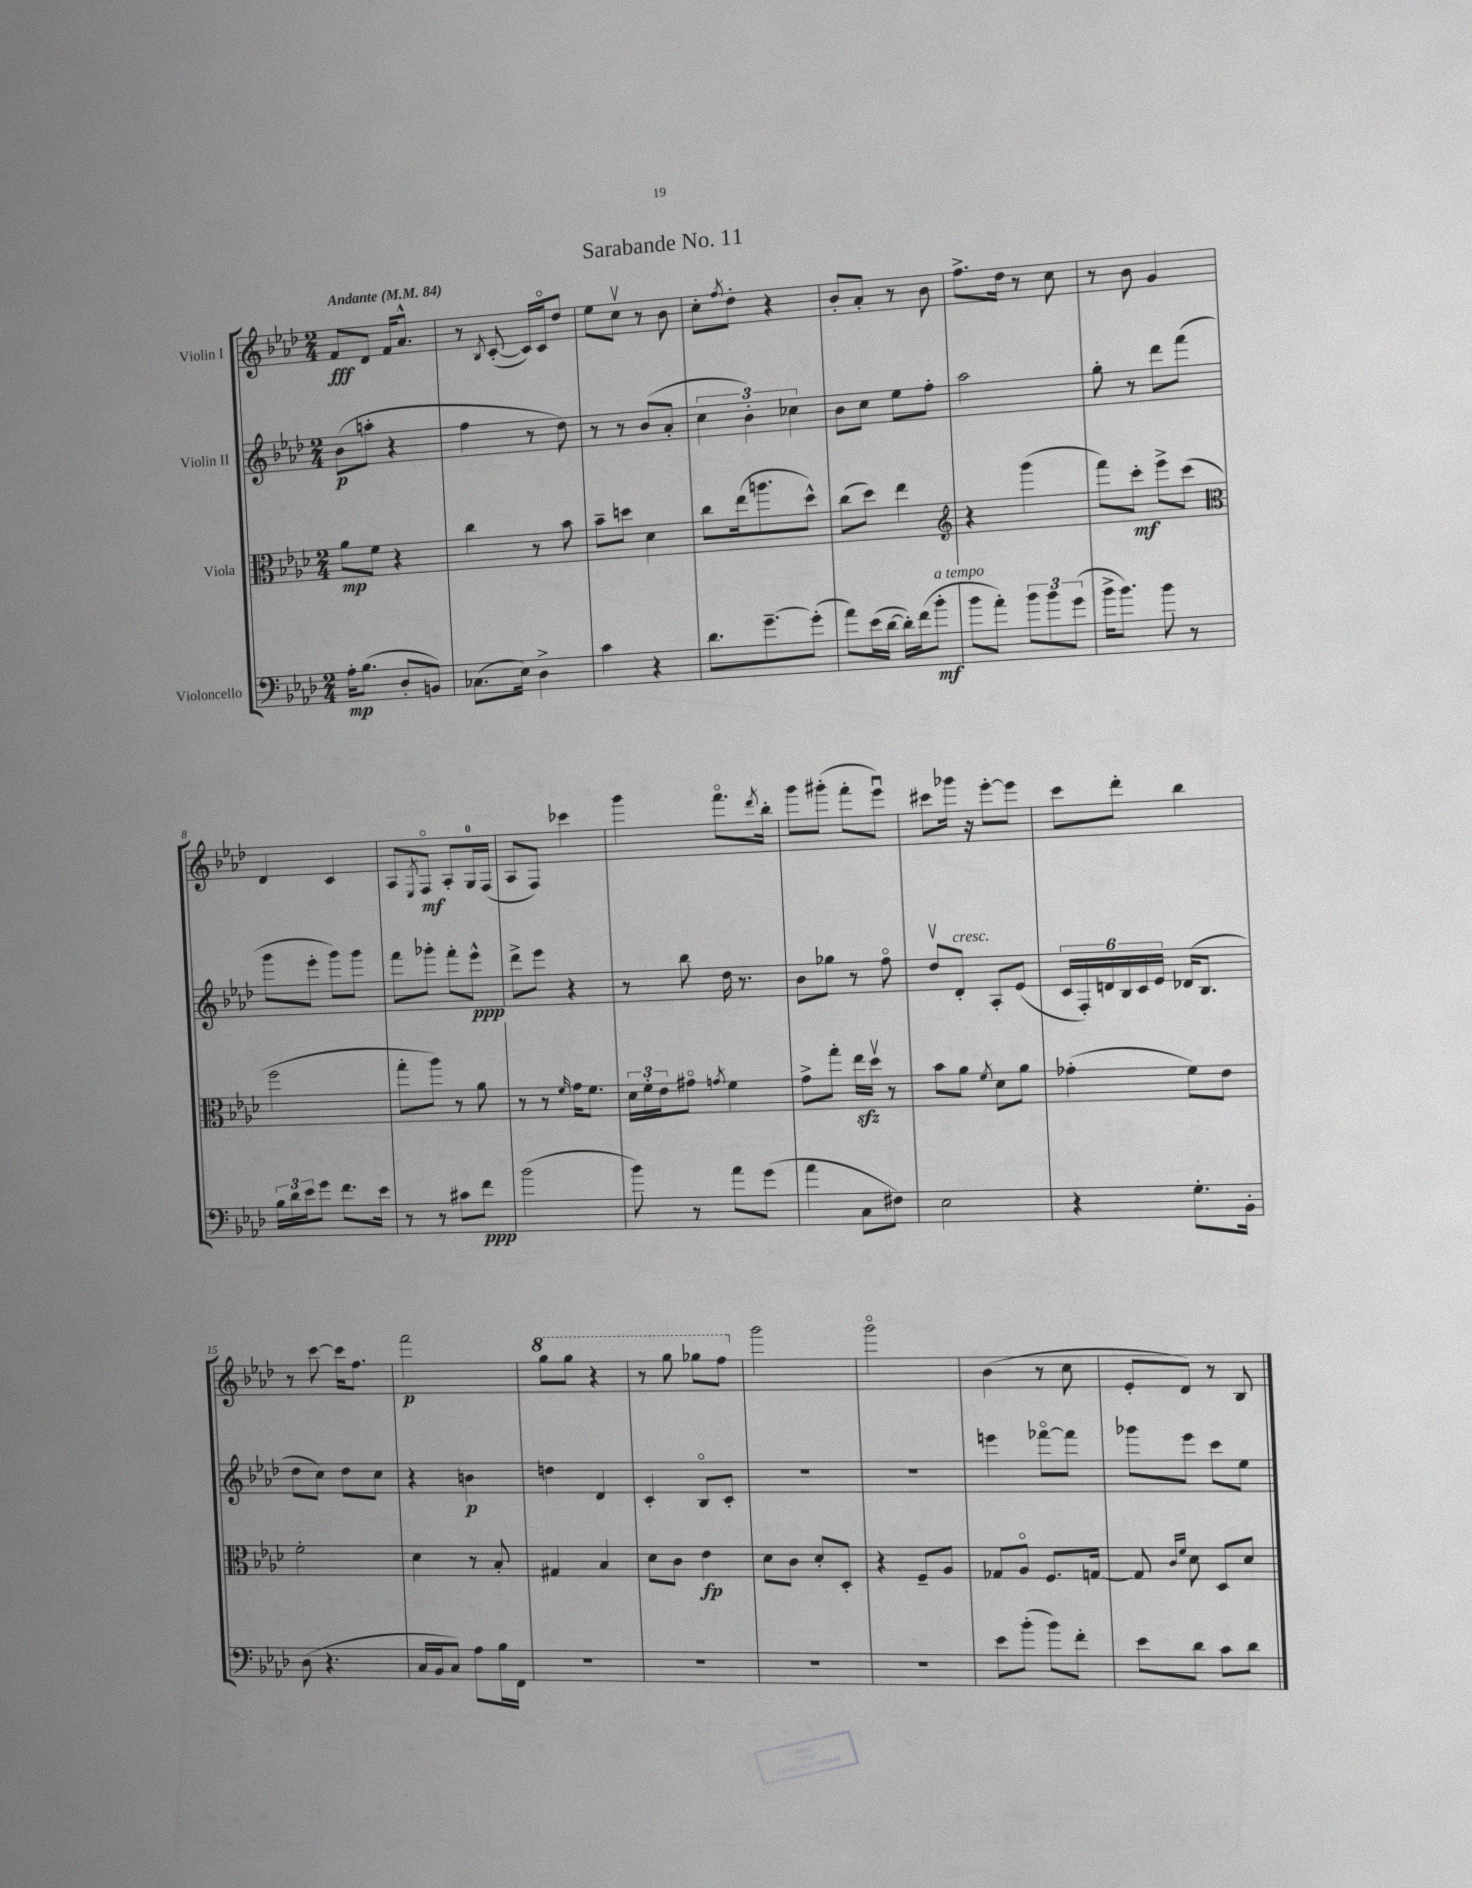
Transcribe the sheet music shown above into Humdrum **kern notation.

**kern	**kern	**kern	**kern
*staff4	*staff3	*staff2	*staff1
*clefF4	*clefC3	*clefG2	*clefG2
*k[b-e-a-d-]	*k[b-e-a-d-]	*k[b-e-a-d-]	*k[b-e-a-d-]
*M2/4	*M2/4	*M2/4	*M2/4
*MM84	*MM84	*MM84	*MM84
16A-'\LK	8a-\L	(8b-\L	8f/L
(8.B-\J	.	.	.
.	8f\J	8aa'\J	8d-/J
8D-'/L	4r	4r	16f/LK
.	.	.	8.a-^^/J
8BB/J)	.	.	.
=	=	=	=
(8.C-\L	4cc\	4ff\	8r
.	.	.	8qB-/
.	.	.	([8c'/
16E-\Jk)	.	.	.
4D-^\	8r	8r	16c/]LL)
.	.	.	16co/J
.	8b-\	8dd-\)	8dd-/J
=	=	=	=
4c\	8b-~\L	8r	8ee-\L
.	8dd\J	8r	8ccv\J
4r	4d-\	(8b-/L	8r
.	.	8a-'/J	8b-\
=	=	=	=
8.d-\L	8cc\L	6cc\	8cc'\L
.	.	.	8qff/
.	(16ee-\k	.	8dd-'\J
.	.	6b-'\)	.
[8.g~\	8.aa\	.	.
.	.	.	4r
.	.	6cc-\	.
(8g'\]J	8dd-^^\J)	.	.
=	=	=	=
8a-\L)	(8cc\L	8b-\L	8b-'/L
(16e-\L	8dd-\J)	8cc\J	8a-'/J
[16d-\JJ	.	.	.
16d-'\]LL)	4ee-\	8ee-\L	8r
(16f\J	.	.	.
8b-'\J	.	8ff'\J	8b-\
=	=	=	=
*	*clefG2	*	*
8b-\L	4r	2aa-\	8.ff^\L
8a-'\J)	.	.	.
.	.	.	16dd-\Jk
12b-\L	(4ggg\	.	8r
12b-\	.	.	.
.	.	.	8cc\
(12g\J	.	.	.
=	=	=	=
16b-^\LK	8fff\L)	8gg'\	8r
8.b-\J)	.	.	.
.	8ccc'\J	8r	8b-\
8b-\	8eee-^\L	8ddd-\L	4g/
8r	(8ccc\J	(8fff\J	.
=	=	=	=
*	*clefC3	*	*
24B-\LL	2ff\	8ggg\L	4d-/
24d-\	.	.	.
24e-\J	.	.	.
8g\J	.	8eee-'\J	.
8.f\L	.	8ggg\L)	4c/
.	.	8ggg\J	.
16e-\Jk	.	.	.
=	=	=	=
8r	8gg'\L	8fff\L	8A-/L
.	.	.	8qE-/
8r	8aa-\J)	8ggg-'\J	8Fo/J
8c#\L	8r	8fff'\L	8A-'/L
8f\J	8a-\	8eee-^^\J	16G/L
.	.	.	(16F/JJ
=	=	=	=
(2b-\	8r	8ddd-^\L	8A-/L
.	8r	8eee-\J	8F/J)
.	16qqf/	.	.
.	16g\LK	4r	4ccc-\
.	8.f\J	.	.
=	=	=	=
8b-\)	24d-\LL	8r	4ggg\
.	24f'\	.	.
.	24e-\J	.	.
8r	8g#o\J	8bb-\	.
.	8qg/	.	.
8a-\L	4f\	16dd-\	8.fffo\L
.	.	8.r	.
(8g\J	.	.	.
.	.	.	8qddd-/
.	.	.	16bb-'\Jk
=	=	=	=
4a-\	8g^\L	8b-\L	8ggg\L
.	8gg'\J	8gg-\J	(8ggg#'\J
8C\L	16ee-\LL	8r	8fff'\L
.	16dd-v\JJ	.	.
8F#\J)	8r	8ffo\	8eee-u\J)
=	=	=	=
2E-\	8b-\L	8dd-v/L	8ccc#\L
.	8a-\J	8d-'/J	16ggg-\Jk
.	.	.	16r
.	8qf/	.	.
.	8d-\L	8A-'/L	[8eee-'\L
.	8a-\J	(8e-/J	8eee-\]J
=	=	=	=
4r	(4g-'\	24c/LL	8ccc\L
.	.	24F'/)	.
.	.	24d/	.
.	.	24B-/	8ddd-'\J
.	.	24c/	.
.	.	24e-/JJ	.
8.G'\L	8f\L)	(16d-/LK	4bb-\
.	.	8.B-/J	.
.	8e-\J	.	.
16BB-'\Jk	.	.	.
=	=	=	=
(8D-\	2f'\	8dd-\L	8r
4.r	.	8cc\J)	[8ccc\
.	.	8dd-\L	16ccc\]LK
.	.	.	8.ff\J
.	.	8cc\J	.
=	=	=	=
16C/LL	4d-\	4r	2fff\
16BB-/J	.	.	.
8C/J)	.	.	.
8A-\L	8r	4b\	.
16B-\L	8B-'/	.	.
16FF\JJ	.	.	.
=	=	=	=
2r	4G#/	4dd\	8ggg\L
.	.	.	8ggg\J
.	4B-/	4d-/	4r
=	=	=	=
2r	8d-\L	4c'/	8r
.	8c\J	.	8ggg\
.	4e-\	8B-o/L	8ggg-\L
.	.	8c'/J	8fff\J
=	=	=	=
2r	8d-\L	2r	2ggg\
.	8c\J	.	.
.	8d-'/L	.	.
.	8D-'/J	.	.
=	=	=	=
2r	4r	2r	2gggo\
.	8F~/L	.	.
.	8A-/J	.	.
=	=	=	=
8e-\L	8G-/L	4eee\	(4b-\
(8b-'\J	8A-o/J	.	.
8b-\L)	8.F/L	[8fff-o\L	8r
8f'\J	.	8fff-\]J	8cc\
.	[16G/Jk	.	.
=	=	=	=
8e-\L	8G/]	8ggg-\L	8e-'/L
.	16qqc/LL	.	.
.	16qqf/JJ	.	.
8d-\J	8d-\	8eee-\J	8d-/J)
8c\L	8D-/L	8ccc\L	8r
8d-\J	8d-/J	8ee-\J	8B-/
==	==	==	==
*-	*-	*-	*-
